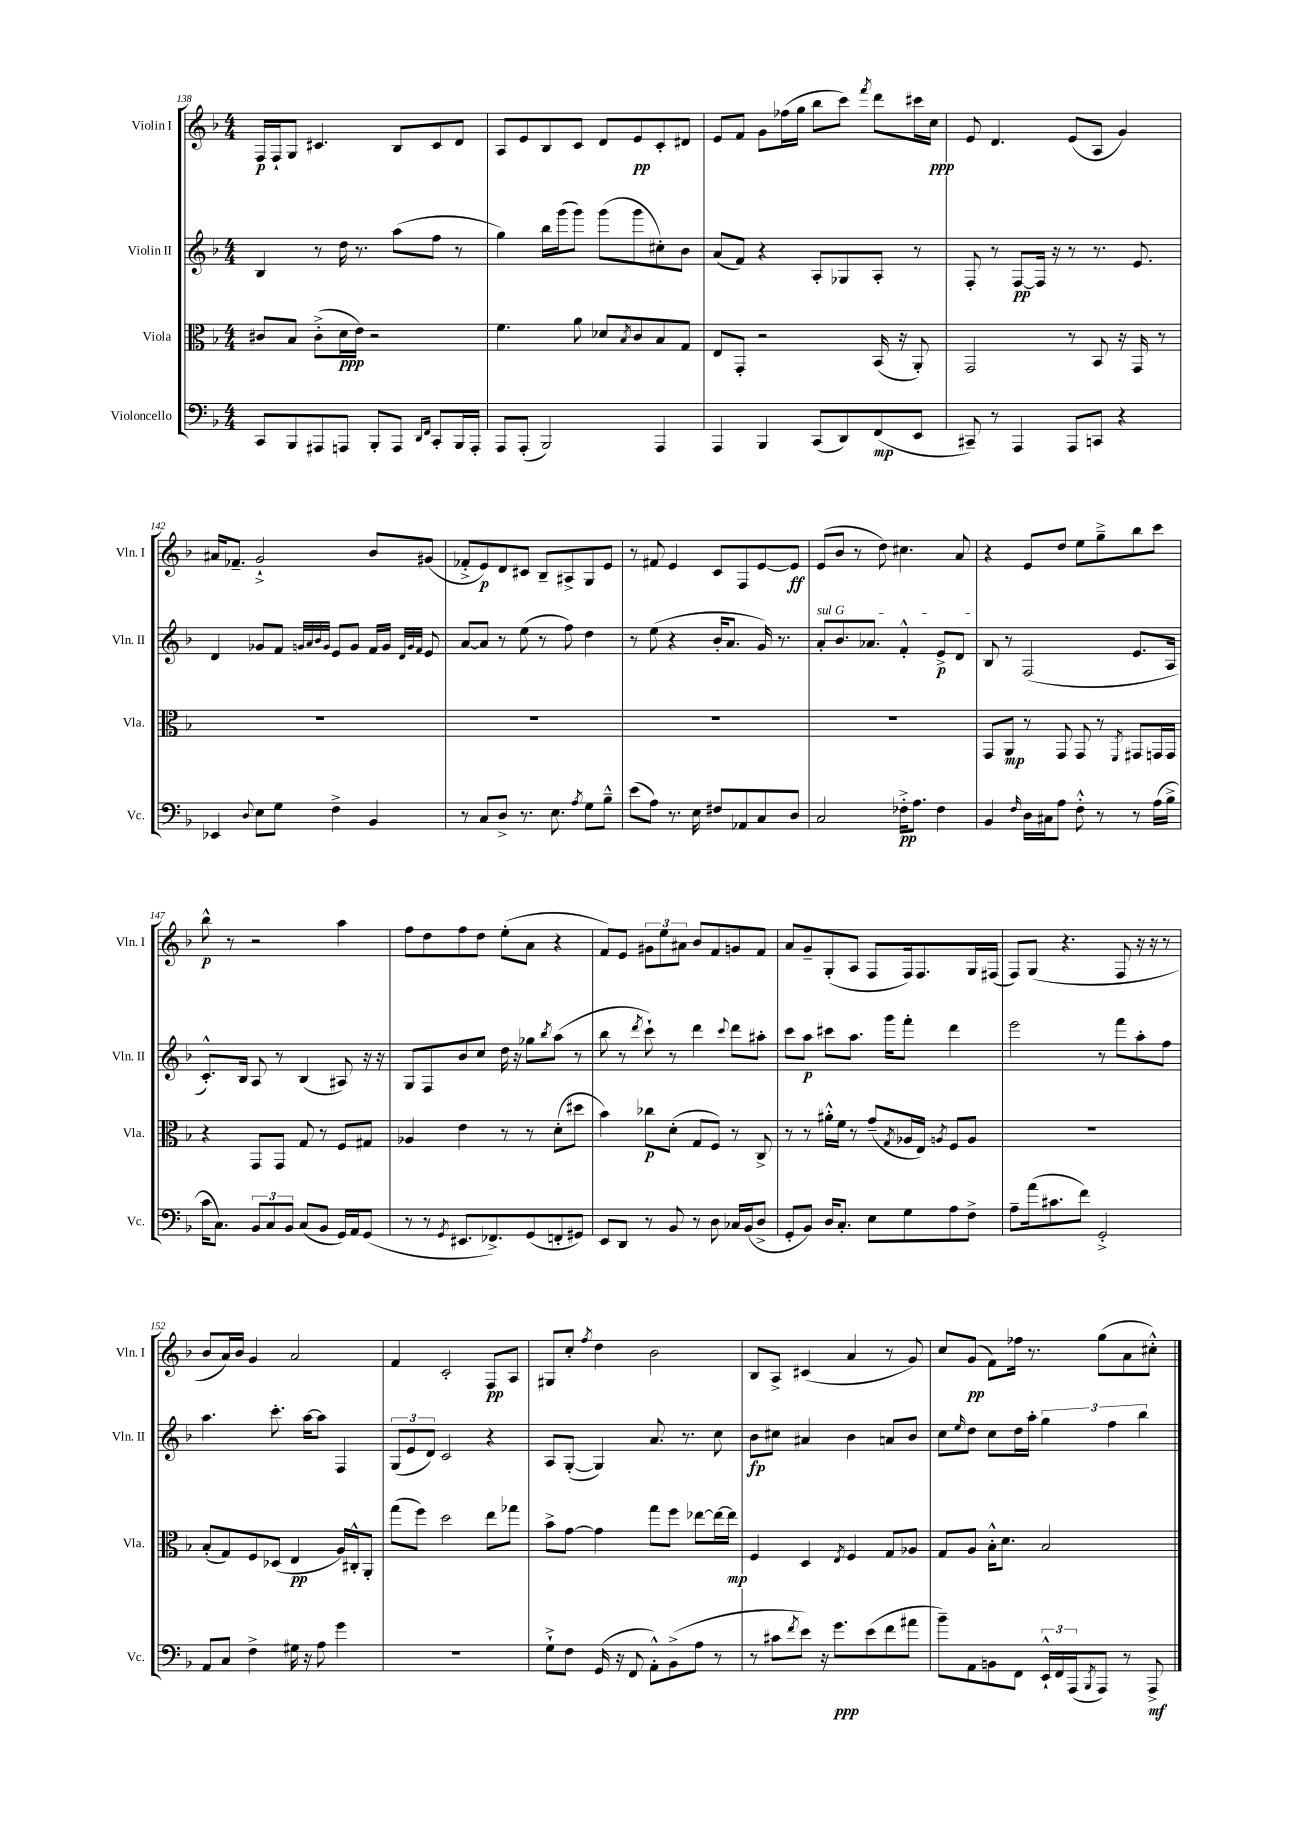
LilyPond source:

<<
\new StaffGroup <<
\new Staff = "s0" \with { instrumentName = "Violin I" shortInstrumentName = "Vln. I" } {
    \clef treble \key f \major \numericTimeSignature \time 4/4
    f16\p f16-! g8 cis'4. bes8 cis'8 d'8 |
    a8 e'8 bes8 c'8 d'8 e'8\pp c'8-. dis'8 |
    e'8 f'8 g'8 fes''16( g''16 bes''8 c'''8) \acciaccatura { f'''8 } d'''8 cis'''16 c''16\ppp |
    e'8 d'4. e'8( a8 g'4) |
    ais'16 fes'8.-- g'2-!-> bes'8 gis'8( |
    fes'8-.-> e'8\p) d'8 cis'8 bes8-- ais8-> g8 e'8 |
    r8 fis'8 e'4 c'8 f8 e'8~ e'8\ff |
    e'8( bes'8 r8 d''8) cis''4. a'8 |
    r4 e'8 d''8 e''8 g''8---> bes''8 c'''8 |
    bes''8-^\p r8 r2 a''4 |
    f''8 d''8 f''8 d''8 e''8-.( a'8 r4 |
    f'8) e'8 \tuplet 3/2 { gis'8 e''8 ais'8 } bes'8 f'8 g'8 f'8 |
    a'8 g'8-- g8-.( a8 f8 f16) f8. g16 fis16( |
    f8) g8( r4. f8 r16 r16 r8 |
    bes'8 a'16) bes'16 g'4 a'2 |
    f'4 c'2-. f8\pp a8 |
    gis8 c''8-. \acciaccatura { f''8 } d''4 bes'2 |
    bes8 a8-> cis'4( a'4 r8 g'8) |
    c''8 g'8\pp( f'8) fes''16 r8. g''8( a'8 cis''8-.-^) \bar "|." |
}
\new Staff = "s1" \with { instrumentName = "Violin II" shortInstrumentName = "Vln. II" } {
    \clef treble \key f \major \numericTimeSignature \time 4/4
    bes4 r8 d''16 r8. a''8( f''8 r8 |
    g''4) bes''16 g'''16( g'''8) g'''8( g'''8 cis''8-.) bes'8 |
    a'8( f'8) r4 a8-. ges8 a8-. r8 |
    f8-. r8 f8~\pp f16 r16 r8 r8. e'8. |
    d'4 ges'8 f'8 \grace { g'32 a'32 bes'32 g'32 } e'8 g'8 f'16 g'16 \grace { d'32 g'32 f'32 } e'8 |
    a'8~ a'8 r8 e''8( r8 f''8) d''4 |
    r8 e''8( r4 bes'16-. a'8. g'16) r8. |
    \once \override TextSpanner.bound-details.left.text = \markup { \italic "sul G" } a'8-.\startTextSpan bes'8. aes'8. f'4-.-^ e'8->\p d'8 |
    bes8\stopTextSpan r8 f2( e'8. a16 |
    c'8.-.-^) bes16 a8 r8 bes4( ais8) r16 r16 |
    g8 f8 bes'8 c''8 d''16 r16 ges''8 \acciaccatura { bes''8 } a''8( r8 |
    bes''8 r8 \acciaccatura { d'''8 } c'''8-!) r8 d'''4 \appoggiatura { c'''8 } d'''8 ais''8-. |
    c'''8 a''8\p cis'''8 a''8. g'''16 f'''8-. d'''4 |
    e'''2 r8 f'''8 a''8-. f''8 |
    a''4. c'''8.-. a''16~ a''8 f4 |
    \tuplet 3/2 { g8( e'8 d'8) } c'2 r4 |
    a8 g8~-.( g4) a'8. r8. c''8 |
    bes'8\fp cis''8 ais'4 bes'4 a'8 bes'8 |
    c''8 \grace { e''16 } d''8 c''8 d''16 a''16-. \tuplet 3/2 { g''4 f''4 bes''4 } \bar "|." |
}
\new Staff = "s2" \with { instrumentName = "Viola" shortInstrumentName = "Vla." } {
    \clef alto \key f \major \numericTimeSignature \time 4/4
    cis'8 bes8 cis'8-.->( d'16\ppp e'16) r2 |
    f'4. a'8 des'8 \acciaccatura { bes8 } c'8 bes8 g8 |
    e8 g,8-. r2 bes,16( r16 a,8-.) |
    g,2 r8 bes,8 r16 g,16 r8 |
    R1 |
    R1 |
    R1 |
    R1 |
    g,8 a,8\mp r8 g,8 g,8 r8 \acciaccatura { f,8 } gis,8 g,16 g,16 |
    r4 g,8 g,8 g8 r8 f8 gis8 |
    aes4 e'4 r8 r8 d'8-.( dis''8 |
    bes'4) ces''8\p d'8-.( g8 f8) r8 c8-> |
    r8 r8 ais'16-.-^ f'16 r8 g'8--( \acciaccatura { g8 } aes16 e16) \acciaccatura { a8 } f8 a8 |
    R1 |
    bes8-.( g8) f8 des8( e4\pp a16) cis16-.-^ a,8-. |
    g''8( f''8) d''2 e''8 ges''8 |
    bes'8-> g'8~ g'4 g''8 f''8 ees''8~ ees''16~ ees''16\mp |
    f4 d4 \acciaccatura { e8 } f4 g8 aes8 |
    g8 a8 bes16-.-^ d'8. bes2 \bar "|." |
}
\new Staff = "s3" \with { instrumentName = "Violoncello" shortInstrumentName = "Vc." } {
    \clef bass \key f \major \numericTimeSignature \time 4/4
    c,8 bes,,8 ais,,8 a,,8 bes,,8-. a,,8 \grace { d,16 f,16 } c,8-. bes,,16 a,,16-. |
    a,,8 a,,8-.( bes,,2) a,,4 |
    a,,4 bes,,4 c,8( d,8) f,8\mp( e,8 |
    cis,8--) r8 a,,4 a,,8 c,8 r4 |
    ees,4 \appoggiatura { d8 } e8 g8 f4-> bes,4 |
    r8 c8 d8-> r8. e8. \acciaccatura { a8 } g8 bes8---^ |
    e'8( a8) r8. e16 fis8 aes,8 c8 d8 |
    c2 fes16-.->\pp a8. fes4 |
    bes,4 \grace { f16 } d16 cis16 a8 f8-.-^ r8 r8 a16( bes16-> |
    c'16 c8.) \tuplet 3/2 { bes,8 c8 bes,8 } c8( bes,8 g,16) a,16 g,8( |
    r8 r8 \acciaccatura { g,8 } eis,8. fes,8.->) g,8( f,8-. gis,8) |
    e,8 d,8 r8 bes,8 r8 d8 ces16 bes,16( d8-> |
    g,8-. bes,8) d16 c8.-. e8 g8 a8 f8-> |
    a8-- a'16( cis'8. f'8) g,2-.-> |
    a,8 c8 f4-> gis16 r16 a8 g'4 |
    R1 |
    g8-!-> f8 g,16( r16 f,8 a,8-.-^) bes,8->( a8 r8 |
    r8 cis'8 \acciaccatura { f'8 } e'8) r16 g'8.\ppp e'8( f'8 ais'8 |
    bes'8--) a,8 b,8 f,8 \tuplet 3/2 { e,16-!-^ f,16 a,,16( } \acciaccatura { bes,,8 } a,,8) r8 a,,8->\mf \bar "|." |
}
>>
>>
\layout { \context { \Score currentBarNumber = #138 } }
